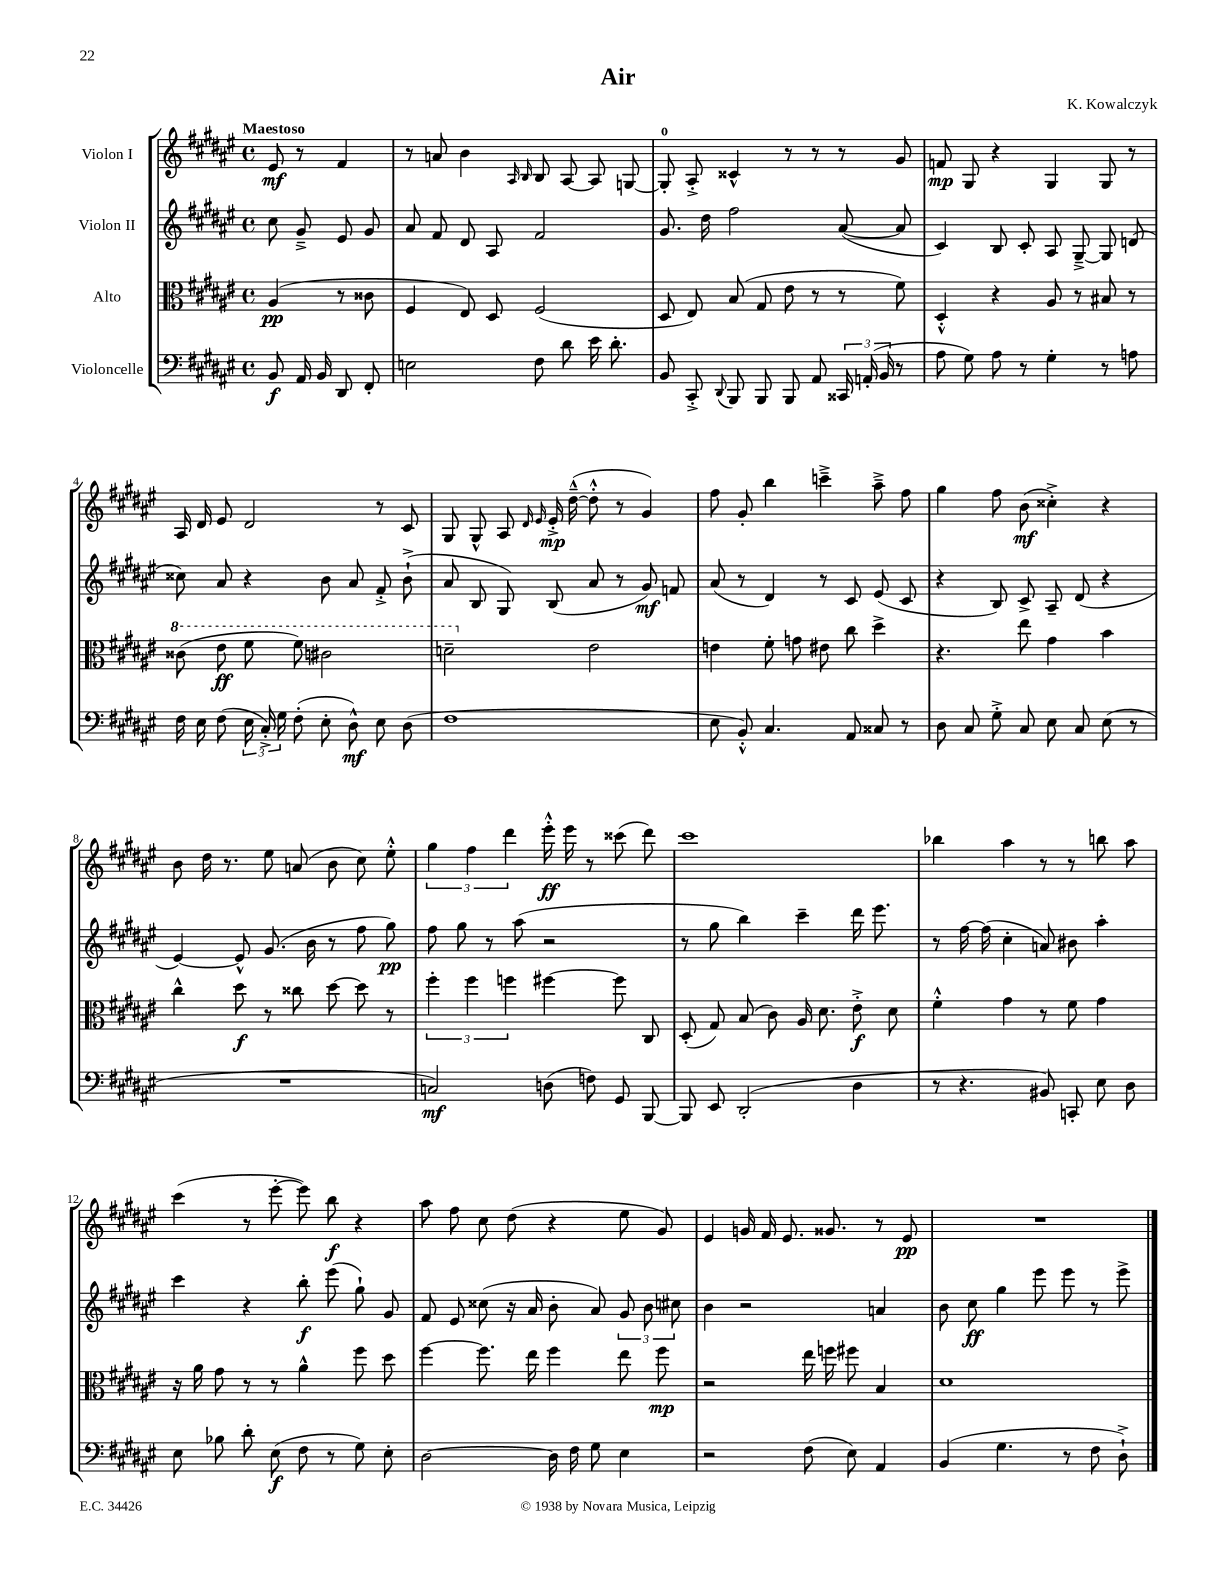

**kern	**kern	**kern	**kern
*staff4	*staff3	*staff2	*staff1
*clefF4	*clefC3	*clefG2	*clefG2
*k[f#c#g#d#a#e#]	*k[f#c#g#d#a#e#]	*k[f#c#g#d#a#e#]	*k[f#c#g#d#a#e#]
*M4/4	*M4/4	*M4/4	*M4/4
*met(c)	*met(c)	*met(c)	*met(c)
8BB/	(4A#/	8cc#\	8e#/
16AA#/	.	8g#~^/	8r
16BB/	.	.	.
8DD#/	8r	8e#/	4f#/
8FF#'/	8c##\	8g#/	.
=	=	=	=
2E\	4F#/	8a#/	8r
.	.	8f#/	8a/
.	8E#/)	8d#/	4b\
.	8D#/	8A#/	.
.	.	.	16qqA#/
.	.	.	16qqB/
8F#\	(2F#/	2f#/	8B/
8d#\	.	.	[8A#/
16e#\	.	.	8A#/]
8.d#'\	.	.	.
.	.	.	[8G/
=	=	=	=
8BB/	8D#/	8.g#/	8G'/]
8CC#'^/	8E#/)	.	8A#'^/
.	.	16dd#\	.
8qqDD#/	.	.	.
8BBB/	(8B/	2ff#\	4c##^^/
8BBB/	8G#/	.	.
8BBB/	8e#\	.	8r
8AA#/	8r	.	8r
24CC##/	8r	([8a#/	8r
(24AA'/	.	.	.
24BB/	.	.	.
8r	8f#\)	8a#/]	8g#/
=	=	=	=
8A#\	4D#'^^/	4c#/)	8f/
8G#\)	.	.	8G#/
8A#\	4r	8B/	4r
8r	.	8c#'/	.
4G#'\	8A#/	8A#/	4G#/
.	8r	[8G#~^/	.
8r	8B#/	8G#/]	8G#/
8A\	8r	(8d/	8r
=	=	=	=
16F#\	(8cc##\	8cc##\)	16A#/
16E#\	.	.	16d#/
(8F#\	8ee#\	8a#/	8e#/
24E#\	8ff#\	4r	2d#/
24C#'^/)	.	.	.
24G#\	.	.	.
(8F#'\	8ff#\)	.	.
8E#'\	2cc#\	8b\	.
8D#^^\)	.	8a#/	.
8E#\	.	8f#'^/	8r
(8D#\	.	(8b`^\	8c#/
=	=	=	=
1F#	2dd~\	8a#/	8G#/
.	.	8B/	8G#^^/
.	.	8G#/)	8A#/
.	.	.	16qqd#/
.	.	.	16qqe#/
.	.	(8B/	16e#'^/
.	.	.	([16dd#~^^\
.	2e#\	8a#/	8dd#'^^\]
.	.	8r	8r
.	.	8g#/)	4g#/)
.	.	8f/	.
=	=	=	=
8E#\	4e\	(8a#/	8ff#\
8BB'^^/)	.	8r	8g#'/
4.C#/	8f#'\	4d#/)	4bb\
.	8g\	.	.
.	8e#\	8r	4ccc~^\
8AA#/	8cc#\	8c#/	.
8C##/	4dd#^\	(8e#/	8aa#~^\
8r	.	8c#/	8ff#\
=	=	=	=
8D#\	4.r	4r	4gg#\
8C#/	.	.	.
8G#'^\	.	8B/)	8ff#\
8C#/	8ee#\	8c#^/	(8b\
8E#\	4g#\	8A#~/	4cc##'^\)
8C#/	.	(8d#/	.
(8E#\	4b\	4r	4r
8r	.	.	.
=	=	=	=
1r	4cc#^^\	[4e#/)	8b\
.	.	.	16dd#\
.	.	.	8.r
.	8dd#\	8e#^^/]	.
.	8r	(8.g#/	8ee#\
.	8cc##\	.	(8a/
.	.	16b\	.
.	[8dd#\	8r	8b\
.	8dd#\]	8ff#\	8cc#\)
.	8r	8gg#\)	8ee#'^^\
=	=	=	=
2C/)	6ff#'\	8ff#\	6gg#\
.	.	8gg#\	.
.	6ff#\	.	6ff#\
.	.	8r	.
.	6ff\	.	6ddd#\
.	.	(8aa#\	.
(8D\	[4ff#\	2r	16eee#'^^\
.	.	.	16eee#\
8F\)	.	.	8r
8GG#/	8ff#\]	.	(8ccc##\
[8BBB/	8C#/	.	8ddd#\)
=	=	=	=
8BBB/]	(8D#'/	8r	1ccc#
8EE#/	8G#/)	8gg#\	.
(2DD#'/	(8B/	4bb\)	.
.	8c#\)	.	.
.	16A#/	4ccc#~\	.
.	8.d#\	.	.
4D#\	8e#'^\	16ddd#\	.
.	.	8.eee#\	.
.	8d#\	.	.
=	=	=	=
8r	4f#'^^\	8r	4bb-\
4.r	.	[16ff#\	.
.	.	(16ff#\]	.
.	4g#\	4cc#'\	4aa#\
8BB#/)	8r	8a/)	8r
8CC'/	8f#\	8b#\	8r
8E#\	4g#\	4aa#'\	8bb\
8D#\	.	.	8aa#\
=	=	=	=
8E#\	16r	4ccc#\	(4ccc#\
.	16a#\	.	.
8B-\	8g#\	.	.
8d#'\	8r	4r	8r
(8E#\	8r	.	[8eee#'\
8F#\	4a#^^\	8bb'\	8eee#\])
8r	.	(8eee#\	8bb\
8G#\)	8ff#\	8gg#`\)	4r
8E#'\	8dd#\	8g#/	.
=	=	=	=
[2D#\	[4ff#\	8f#/	8aa#\
.	.	8e#/	8ff#\
.	8.ff#\]	(8cc##\	8cc#\
.	.	16r	(8dd#\
.	16ee#\	16a#/	.
16D#\]	4ff#\	8b'\	4r
16F#\	.	.	.
8G#\	.	8a#/)	.
4E#\	8ee#\	12g#/	8ee#\
.	.	12b\	.
.	8ff#\	.	8g#/)
.	.	12cc#\	.
=	=	=	=
2r	2r	4b\	4e#/
.	.	2r	16g/
.	.	.	16f#/
.	.	.	8.e#/
(8F#\	16ee#\	.	.
.	16ff\	.	8.g##/
8E#\)	8ff#\	.	.
4AA#/	4B/	4a/	8r
.	.	.	8e#/
=	=	=	=
(4BB/	1d#	8b\	1r
.	.	8cc#\	.
4.G#\	.	4gg#\	.
.	.	8eee#\	.
8r	.	8eee#\	.
8F#\	.	8r	.
8D#`^\)	.	8eee#^\	.
==	==	==	==
*-	*-	*-	*-
